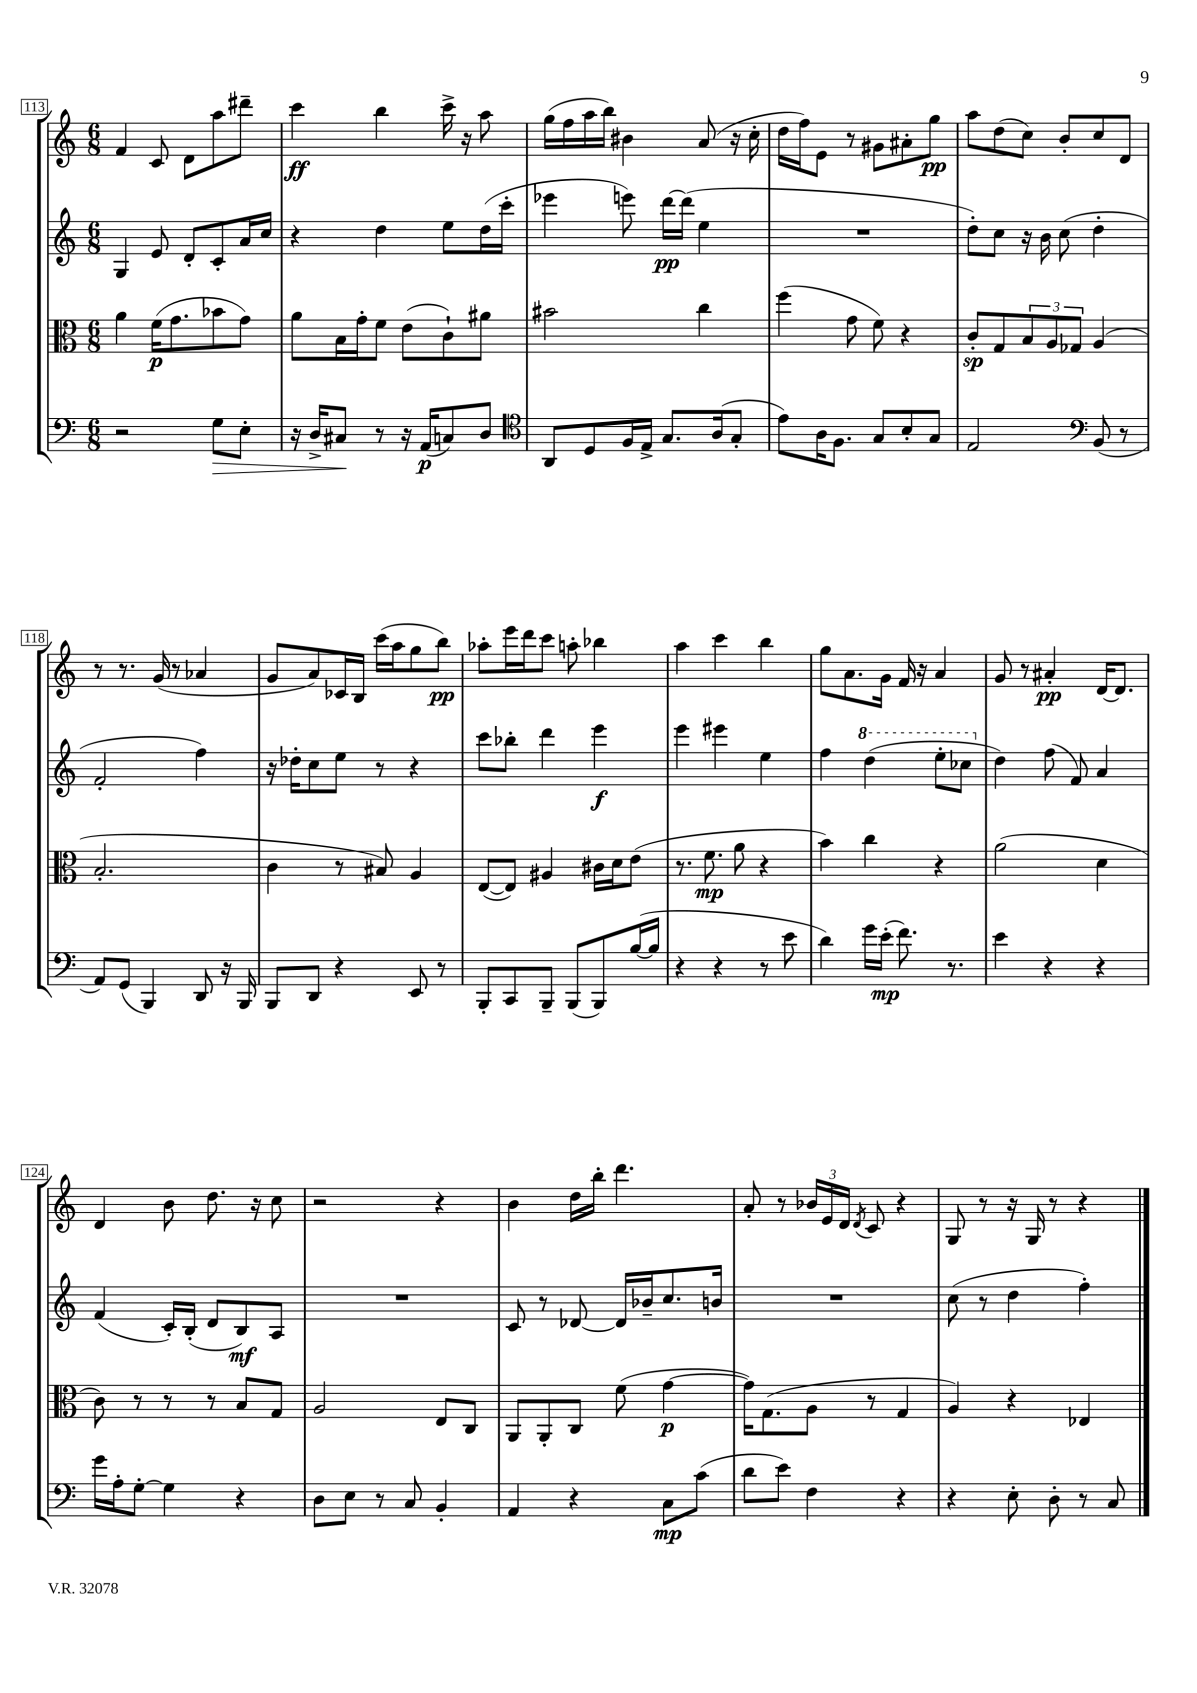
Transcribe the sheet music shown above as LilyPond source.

<<
\new StaffGroup <<
\new Staff = "s0" {
    \clef treble \key c \major \numericTimeSignature \time 6/8
    f'4 c'8 d'8 a''8 dis'''8-- |
    c'''4\ff b''4 c'''16-> r16 a''8 |
    g''16( f''16 a''16 b''16) bis'4 a'8( r16 c''16-. |
    d''16 f''16) e'8 r8 gis'8 ais'8-. g''8\pp |
    a''8 d''8( c''8) b'8-. c''8 d'8 |
    r8 r8. g'16( r8 aes'4 |
    g'8 a'8) ces'16 b16 c'''16( a''16 g''8 b''8\pp) |
    aes''8-. e'''16 d'''16 c'''8 a''8-. bes''4 |
    a''4 c'''4 b''4 |
    g''8 a'8. g'16 f'16 r16 a'4 |
    g'8 r8 ais'4-.\pp d'16~ d'8. |
    d'4 b'8 d''8. r16 c''8 |
    r2 r4 |
    b'4 d''16 b''16-. d'''4. |
    a'8-. r8 \tuplet 3/2 { bes'16 e'16 d'16 } \acciaccatura { d'8 } c'8 r4 |
    g8 r8 r16 g16 r8 r4 \bar "|." |
}
\new Staff = "s1" {
    \clef treble \key c \major \numericTimeSignature \time 6/8
    g4 e'8 d'8-. c'8-. a'16 c''16 |
    r4 d''4 e''8 d''16( c'''16-. |
    ees'''4 e'''8) d'''16~\pp d'''16( e''4 |
    R2. |
    d''8-.) c''8 r16 b'16 c''8( d''4-. |
    f'2-. f''4) |
    r16 des''16-. c''8 e''8 r8 r4 |
    c'''8 bes''8-. d'''4 e'''4\f |
    e'''4 eis'''4 e''4 |
    f''4 \ottava #1 d'''4( e'''8-. ces'''8 \ottava #0 |
    d''4) f''8( f'8) a'4 |
    f'4( c'16-.) b16-.( d'8 b8\mf) a8 |
    R2. |
    c'8 r8 des'8~ des'16 bes'16-- c''8. b'16 |
    R2. |
    c''8( r8 d''4 f''4-.) \bar "|." |
}
\new Staff = "s2" {
    \clef alto \key c \major \numericTimeSignature \time 6/8
    a'4 f'16\p( g'8. bes'8 g'8) |
    a'8 b16 g'16-. f'8 e'8( c'8-!) ais'8 |
    bis'2 c''4 |
    f''4( g'8 f'8) r4 |
    c'8-.\sp g8 \tuplet 3/2 { b8 a8 ges8 } a4( |
    b2.-. |
    c'4 r8 bis8) a4 |
    e8~( e8) ais4 cis'16 d'16 e'8( |
    r8. f'8.\mp a'8 r4 |
    b'4) c''4 r4 |
    a'2( d'4 |
    c'8) r8 r8 r8 b8 g8 |
    a2 e8 c8 |
    a,8 a,8-. c8 f'8( g'4~\p |
    g'16) g8.( a8 r8 g4 |
    a4) r4 ees4 \bar "|." |
}
\new Staff = "s3" {
    \clef bass \key c \major \numericTimeSignature \time 6/8
    r2 g8\> e8-. |
    r16 d16-> cis8\! r8 r16 a,16\p( c8) d8 |
    \clef tenor a,8 d8 f16 e16-> g8. a16( g8-. |
    e'8) a16 f8. g8 b8-. g8 |
    e2 \clef bass b,8( r8 |
    a,8) g,8( b,,4) d,8 r16 b,,16 |
    b,,8 d,8 r4 e,8 r8 |
    b,,8-. c,8 b,,8-- b,,8( b,,8) b16~( b16 |
    r4 r4 r8 e'8 |
    d'4) g'16 e'16-.\mp( f'8.) r8. |
    e'4 r4 r4 |
    g'16 a16-. g8~-. g4 r4 |
    d8 e8 r8 c8 b,4-. |
    a,4 r4 c8\mp c'8( |
    d'8 e'8) f4 r4 |
    r4 e8-. d8-. r8 c8 \bar "|." |
}
>>
>>
\layout { \context { \Score currentBarNumber = #113 \override BarNumber.stencil = #(make-stencil-boxer 0.1 0.3 ly:text-interface::print) } }
